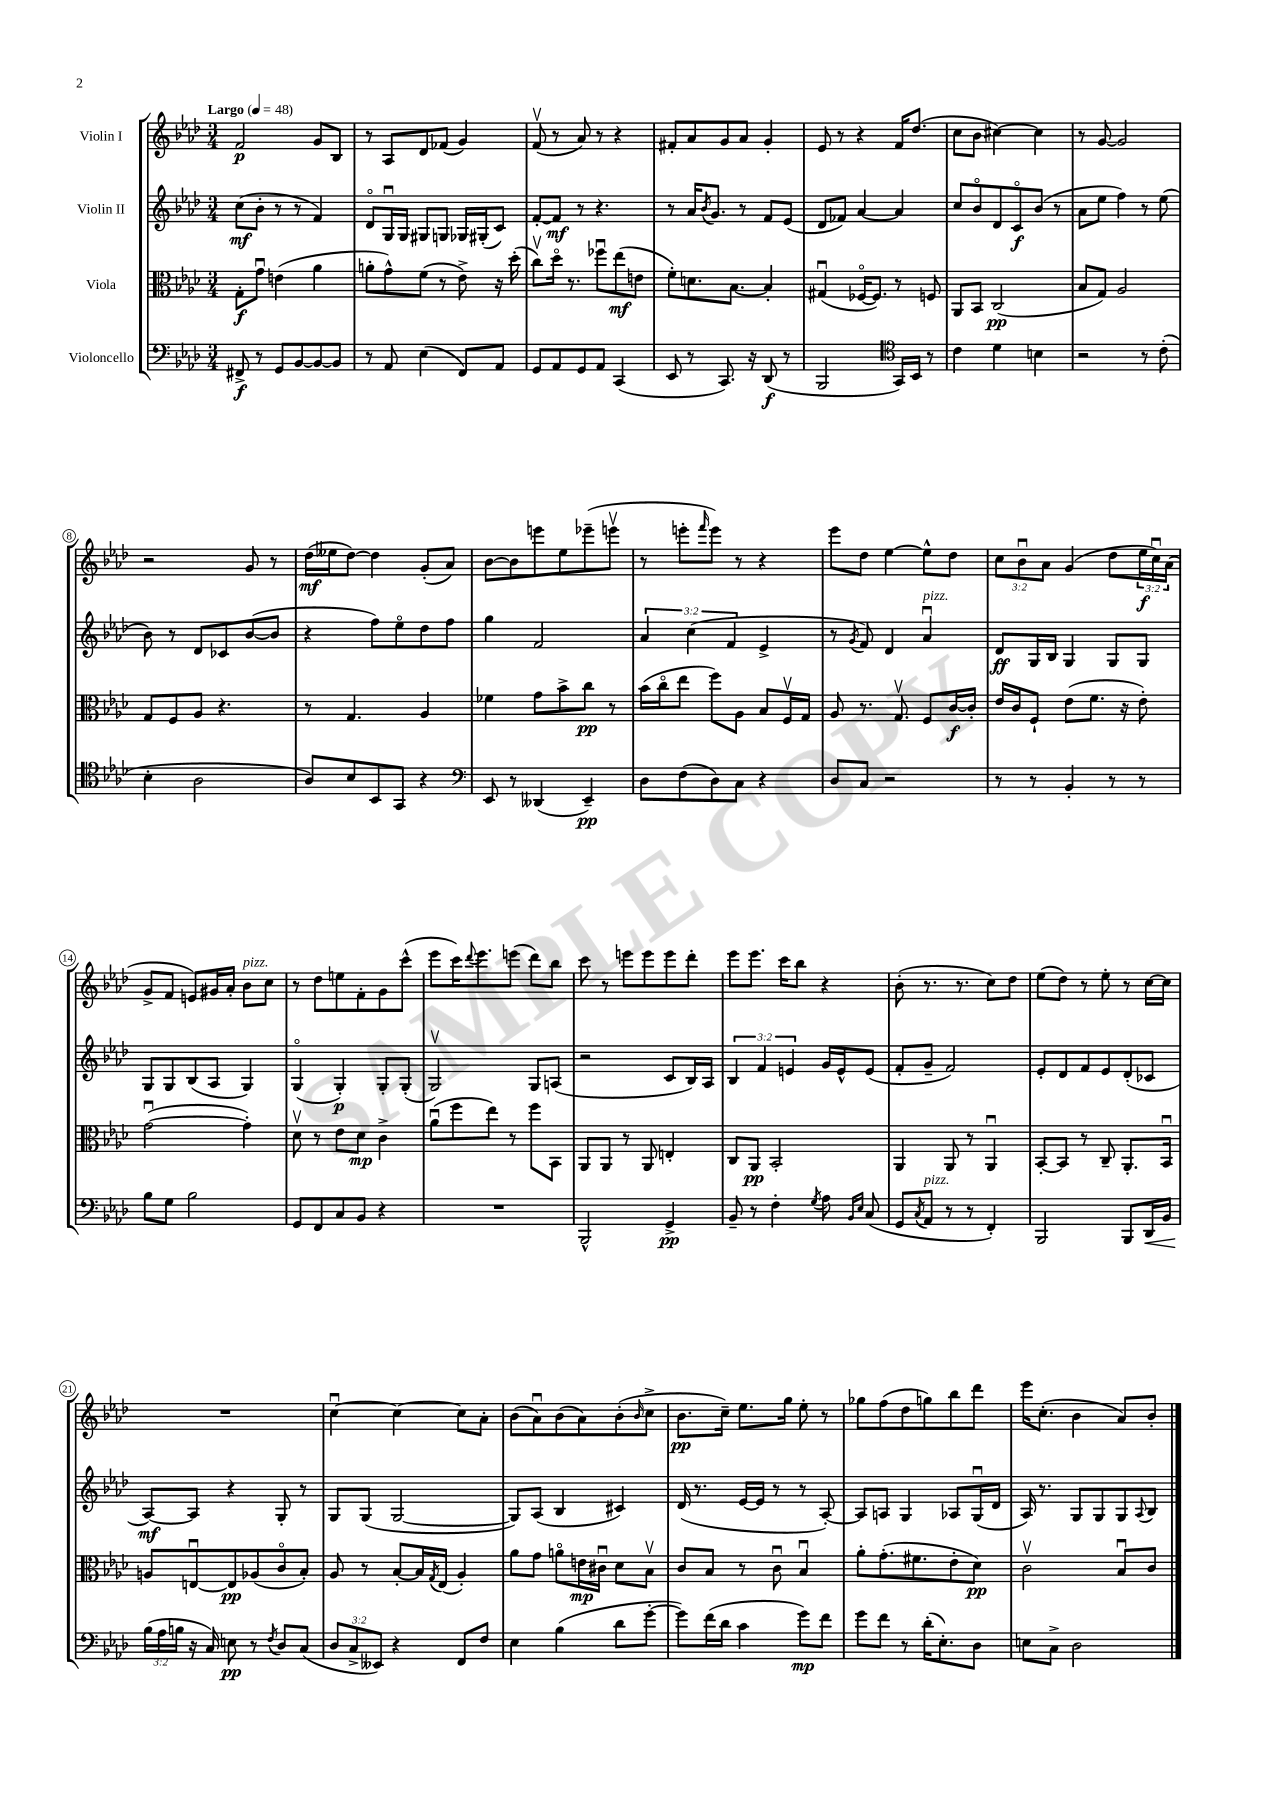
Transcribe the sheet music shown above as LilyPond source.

<<
\new StaffGroup <<
\new Staff = "s0" \with { instrumentName = "Violin I" } {
    \clef treble \key aes \major \numericTimeSignature \time 3/4 \override Staff.TupletNumber.text = #tuplet-number::calc-fraction-text \tempo "Largo" 4 = 48
    f'2\p g'8 bes8 |
    r8 aes8 des'8 fes'8( g'4) |
    f'8\upbow( r8 aes'8) r8 r4 |
    fis'8-. aes'8 g'8 aes'8 g'4-. |
    ees'8 r8 r4 f'16 des''8.( |
    c''8 bes'8 cis''4~) cis''4 |
    r8 g'8~ g'2 |
    r2 g'8 r8 |
    des''16\mf( eeses''16 des''8~) des''4 g'8-.( aes'8) |
    bes'8~ bes'8 e'''8 ees''8 ees'''8--( e'''8\upbow |
    r8 e'''8-. \grace { f'''16 } e'''8) r8 r4 |
    ees'''8 des''8 ees''4~ ees''8-^ des''8 |
    \tuplet 3/2 { c''8 bes'8\downbow aes'8 } g'4( des''8 \tuplet 3/2 { ees''16\f c''16\downbow) aes'16( } |
    g'8-> f'8 e'8) gis'16 aes'16-. bes'8^\markup { \italic "pizz." } c''8 |
    r8 des''8 e''8 f'8-. g'8 c'''8-^( |
    ees'''8 c'''16) \appoggiatura { des'''8 } ees'''8. e'''8( des'''8) bes''8 |
    c'''8 r8 e'''8 e'''8 e'''8 des'''8-. |
    ees'''8 ees'''8. c'''16 bes''8 r4 |
    bes'8-.( r8. r8. c''8) des''8 |
    ees''8( des''8) r8 ees''8-. r8 c''16~ c''16 |
    R2. |
    c''4~\downbow c''4~ c''8 aes'8-. |
    bes'8( aes'8\downbow) bes'8( aes'8) bes'8-.( \grace { bes'16 } c''8-> |
    bes'8.\pp c''16--) ees''8. g''16 ees''8-. r8 |
    ges''8 f''8( des''8 g''8) bes''8 des'''8 |
    ees'''16 c''8.-.( bes'4 aes'8) bes'8-. \bar "|." |
}
\new Staff = "s1" \with { instrumentName = "Violin II" } {
    \clef treble \key aes \major \numericTimeSignature \time 3/4 \override Staff.TupletNumber.text = #tuplet-number::calc-fraction-text
    c''8\mf( bes'8-. r8 r8 f'4) |
    des'8\flageolet g16\downbow g16 gis8 g8 ges16 gis16-.( c'8) |
    f'8~-. f'8\mf r8 r4. |
    r8 aes'16 \acciaccatura { bes'8 } g'8. r8 f'8 ees'8( |
    des'8 fes'8) aes'4~ aes'4 |
    c''8 bes'8\flageolet des'8 c'8\flageolet\f bes'8( r8 |
    aes'8 ees''8 f''4) r8 ees''8( |
    bes'8) r8 des'8 ces'8 bes'8~( bes'8 |
    r4 f''8) ees''8\flageolet des''8 f''8 |
    g''4 f'2 |
    \tuplet 3/2 { aes'4 c''4( f'4 } ees'4-> |
    r8 \acciaccatura { g'8 } f'8) des'4 aes'4\downbow^\markup { \italic "pizz." } |
    des'8\ff g16 bes16 g4 g8 g8 |
    g8 g8 bes8( aes8 g4) |
    g4\flageolet( g4-.\p) g8-. g8-.( |
    g2\upbow) g8 a8( |
    r2 c'8 bes16) aes16 |
    \tuplet 3/2 { bes4 f'4 e'4 } g'16 e'16-^ e'8( |
    f'8-. g'8-- f'2) |
    ees'8-. des'8 f'8 ees'8 des'8-.( ces'8 |
    aes8~\mf) aes8 r4 g8-. r8 |
    g8 g8( g2~ |
    g8) aes8( bes4 cis'4) |
    des'16( r8. ees'16~ ees'16 r8 r8 aes8~-.) |
    aes8 a8 g4 aes8 g16\downbow( des'16 |
    aes16) r8. g8 g8 g8 \appoggiatura { aes8 } bes8 \bar "|." |
}
\new Staff = "s2" \with { instrumentName = "Viola" } {
    \clef alto \key aes \major \numericTimeSignature \time 3/4
    g8-.\f g'8\downbow e'4( aes'4 |
    a'8-. g'8-^) f'8( r8 ees'8->) r16 des''16-.( |
    c''8\upbow) des''16\flageolet r8. fes''8\downbow ees''8\mf( e'8 |
    f'8-.) d'8. bes8.~ bes4-. |
    gis4\downbow( fes16~\flageolet fes8.) r8 f8 |
    aes,8 bes,8 c2\pp( |
    bes8 g8) aes2 |
    g8 f8 aes8 r4. |
    r8 g4. aes4 |
    fes'4 g'8 bes'8-> c''8\pp r8 |
    bes'16( c''16\flageolet ees''8 f''8) aes8 bes8 f16\upbow g16 |
    aes8 r8. g8.\upbow f8 c'16~\f c'16-. |
    ees'16 c'16 f8-! ees'8( f'8. r16 ees'8-.) |
    g'2~\downbow( g'4-.) |
    des'8\upbow r8 ees'8 des'8\mp c'4-> |
    aes'8\downbow( f''8 ees''8) r8 f''8 bes,8 |
    aes,8 aes,8 r8 aes,8 e4-. |
    c8 aes,8\pp bes,2-. |
    aes,4 aes,8 r8 aes,4\downbow |
    bes,8~-. bes,8 r8 c8-- aes,8.-. bes,16\downbow |
    a8 e8~\downbow e8\pp aes8( c'8\flageolet bes8-.) |
    aes8 r8 bes8~-. bes16 \acciaccatura { g8 } ees16( aes4-.) |
    aes'8 g'8 a'8\flageolet e'16\mp cis'16\downbow des'8 bes8\upbow |
    c'8 bes8 r8 c'8\downbow bes4\downbow |
    aes'8-. g'8.-.( fis'8. ees'8-. des'8\pp) |
    c'2\upbow bes8\downbow c'8 \bar "|." |
}
\new Staff = "s3" \with { instrumentName = "Violoncello" } {
    \clef bass \key aes \major \numericTimeSignature \time 3/4 \override Staff.TupletNumber.text = #tuplet-number::calc-fraction-text
    fis,8->\f r8 g,8 bes,8~ bes,8~ bes,8 |
    r8 aes,8 ees4( f,8) aes,8 |
    g,8 aes,8 g,8 aes,8 c,4( |
    ees,8 r8 c,8.) r16 des,8\f( r8 |
    bes,,2 \clef tenor g,16) bes,16 r8 |
    c'4 des'4 b4 |
    r2 r8 c'8-.( |
    bes4-. aes2 |
    aes8) bes8 bes,8 g,8 r4 |
    \clef bass ees,8 r8 deses,4( ees,4--\pp) |
    des8 f8( des8) c8 r4 |
    des8 c8 r2 |
    r8 r8 bes,4-. r8 r8 |
    bes8 g8 bes2 |
    g,8 f,8 c8 bes,8 r4 |
    R2. |
    bes,,2-^ g,4->\pp |
    bes,8-- r8 f4-. \acciaccatura { g8 } aes8 \grace { bes,16 ees16 } c8( |
    g,8 \acciaccatura { c8 } aes,8^\markup { \italic "pizz." } r8 r8 f,4-.) |
    bes,,2 bes,,8 des,16\< bes,16 |
    \tuplet 3/2 { bes16\!( aes16 b16 } r16 c16) e8\pp r8 \acciaccatura { f8 } des8 c8( |
    \tuplet 3/2 { des8 c8-> eeses,8) } r4 f,8 f8 |
    ees4 bes4( des'8 g'8~-. |
    g'8) f'16( des'16 c'4 g'8\mp) f'8 |
    g'8 f'8 r8 des'16-.( ees8.-.) des8 |
    e8 c8-> des2 \bar "|." |
}
>>
>>
\layout { \context { \Score \override BarNumber.stencil = #(make-stencil-circler 0.1 0.3 ly:text-interface::print) } }
